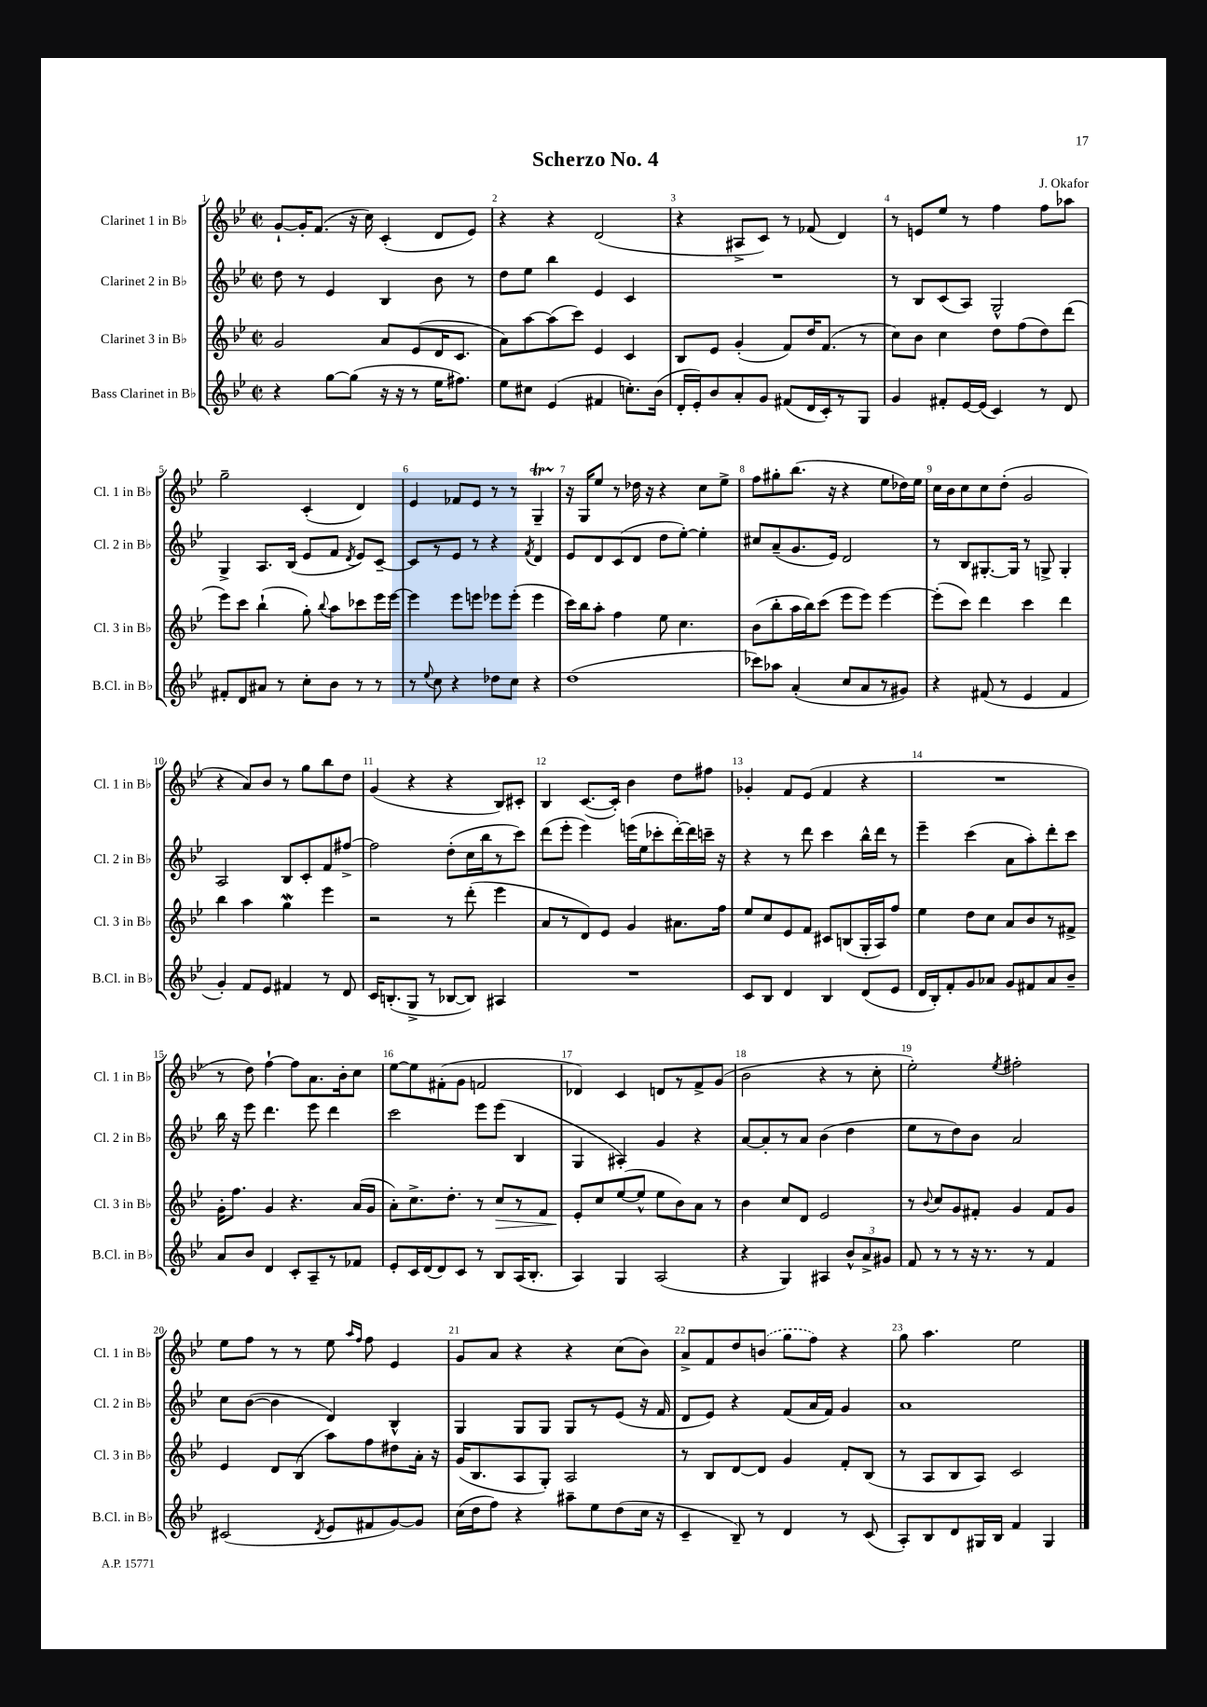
\header { title = "Scherzo No. 4" composer = "J. Okafor" }
<<
\new StaffGroup <<
\new Staff = "s0" \with { instrumentName = "Clarinet 1 in Bb" shortInstrumentName = "Cl. 1 in Bb" } {
    \clef treble \key bes \major \defaultTimeSignature \time 2/2
    \autoBeamOff g'8[~-! g'16-. f'8.]( r16 c''16) c'4-.( d'8[ ees'8]) |
    r4 r4 d'2( |
    r4 ais8[-> c'8]) r8 fes'8( d'4) |
    r8 e'8[ ees''8] r8 f''4 f''8[ aes''8] |
    g''2-- c'4-.( d'4) |
    ees'4 fes'8[ ees'8] r8 r8 g4--\startTrillSpan |
    r16\stopTrillSpan g16[ ees''8] r8 des''16 r16 r4 c''8[ ees''8]-> |
    f''8[ gis''8-. bes''8.]( r16 r4 ees''8[ des''16) ees''16] |
    c''16[ bes'16 c''8 c''8 d''8]-.( g'2 |
    r4 a'8[) bes'8] r8 g''8[ bes''8 d''8] |
    g'4( r4 r4 bes8[) cis'8]-. |
    bes4 c'8.[~( c'16]-.) bes'4 d''8[ fis''8] |
    ges'4-. f'8[ ees'8]( f'4 r4 |
    R1 |
    r8 d''8) f''4~-! f''8[ a'8. bes'16-. c''8] |
    ees''8[~ ees''8 fis'8-.( g'8] f'2 |
    des'4) c'4 d'8[ r8 f'8-> g'8]( |
    bes'2 r4 r8 c''8-. |
    ees''2-.) \acciaccatura { ees''8 } fis''2-. |
    ees''8[ f''8] r8 r8 ees''8 \grace { a''16[ f''16] } f''8 ees'4 |
    g'8[ a'8] r4 r4 c''8[( bes'8]) |
    a'8[-> f'8 d''8 \once \slurDashed b'8]( g''8[ f''8]) r4 |
    g''8 a''4. ees''2 \bar "|." |
}
\new Staff = "s1" \with { instrumentName = "Clarinet 2 in Bb" shortInstrumentName = "Cl. 2 in Bb" } {
    \clef treble \key bes \major \defaultTimeSignature \time 2/2
    \autoBeamOff d''8 r8 ees'4 bes4 bes'8 r8 |
    d''8[ ees''8] bes''4 ees'4 c'4 |
    R1 |
    r8 bes8[ c'8( a8]) g2-^ |
    g4-> a8.[ bes16]( ees'8[ f'8] \acciaccatura { d'8 } ees'8[) c'8]~-- |
    c'8[ r8 ees'8] r8 r4 \acciaccatura { f'8 } d'4 |
    ees'8[ d'8 c'8( d'8] d''8[ ees''8]~-.) ees''4-. |
    cis''8[ a'8--( g'8. ees'16]) d'2 |
    r8 bes8[ gis8.~-. gis16] r8 g8-> g4-. |
    a2 bes8[ c'8-. f'8 fis''8]~-> |
    fis''2 d''8[-.( c''16 bes''16 r8 c'''8]) |
    d'''8[( ees'''8]-. ees'''4) e'''16[( ees''16 ces'''8-. d'''16~-.) d'''16 c'''16]-- r16 |
    r4 r8 d'''8 c'''4 bes''16[-^ d'''16] r8 |
    ees'''4-- c'''4( a'8[ a''8-.) d'''8-. c'''8] |
    bes''16 r16 ees'''8 d'''4. ees'''8 d'''4 |
    c'''2 ees'''8[ ees'''8]( bes4 |
    g4 ais4-.) g'4 r4 |
    a'8[~ a'8-. r8 a'8] bes'4( d''4 |
    ees''8[ r8 d''8) bes'8] a'2 |
    c''8[ bes'8]~( bes'4 d'4) bes4-^ |
    g4 g8[ g8] g8[ r8 ees'8]( r16 f'16 |
    d'8[ ees'8]) r4 f'8[( a'16 f'16]) g'4 |
    a'1 \bar "|." |
}
\new Staff = "s2" \with { instrumentName = "Clarinet 3 in Bb" shortInstrumentName = "Cl. 3 in Bb" } {
    \clef treble \key bes \major \defaultTimeSignature \time 2/2
    \autoBeamOff g'2 a'8[ ees'8( d'16 c'8.] |
    a'8[) a''8~ a''8( c'''8]) ees'4 c'4 |
    bes8[ ees'8] g'4-.( f'8[) d''16 f'8.]( r8 |
    c''8[) bes'8] c''4 d''8[ f''8( d''8) d'''8]( |
    ees'''8[) c'''8] bes''4-!( g''8-.) \appoggiatura { bes''8 } a''8[ ces'''8 ees'''16 ees'''16]~ |
    ees'''4 ees'''8[ e'''8] ees'''8[ ees'''8]-.( ees'''4 |
    c'''16[) bes''16 a''8]-. f''4 ees''8 c''4. |
    bes'8[( bes''8-. a''16 bes''16) c'''8]( ees'''8[ ees'''8]) ees'''4~ |
    ees'''8[-.( c'''8]) d'''4 c'''4 d'''4 |
    bes''4 a''4 g''4\mordent ees'''4 |
    r2 r8 d'''8-.( ees'''4 |
    a'8[ r8 d'8) ees'8] g'4 ais'8.[ f''16] |
    ees''8[ c''8 ees'8 f'8] cis'8[ b8( g16-. a16) f''8] |
    ees''4 d''8[ c''8] a'8[ bes'8 r8 fis'8]-> |
    g'16[-. f''8.] g'4 r4. a'16[( g'16] |
    a'8[-.) c''8.-> d''8.]-. r8 c''8[\> r8 f'8] |
    ees'8[-.\! c''8 ees''8~( ees''8]-^ ees''8[ bes'8) a'8] r8 |
    bes'4 c''8[ d'8] ees'2 |
    r8 \appoggiatura { bes'8 } c''8[ g'8 fis'8]-. g'4 fis'8[ g'8] |
    ees'4 d'8[ bes8]( a''8[) f''8 dis''8 a'16]-. r16 |
    g'16[( bes8. a8 g8]-.) a2 |
    r8 bes8[ d'8~ d'8] g'4 f'8[-. bes8]( |
    r8 a8[ bes8 a8]) c'2 \bar "|." |
}
\new Staff = "s3" \with { instrumentName = "Bass Clarinet in Bb" shortInstrumentName = "B.Cl. in Bb" } {
    \clef treble \key bes \major \defaultTimeSignature \time 2/2
    \autoBeamOff r4 g''8[~ g''8]( r16 r16 r8 ees''16[ fis''8.]) |
    ees''8[ cis''8] ees'4( fis'4 c''8.[-.) bes'16]( |
    d'16[-. ees'16-.) bes'8 a'8-. g'8] fis'8[( d'16 c'16-.) r8 g8] |
    g'4 fis'8[-. ees'16~ ees'16]( c'4) r8 d'8 |
    fis'8[-. d'8 ais'8] r8 c''8[-. bes'8] r8 r8 |
    r8 \appoggiatura { ees''8 } c''8 r4 des''8[ c''8] r4 |
    d''1( |
    ces'''8[) aes''8] a'4-.( c''8[ a'8 r8 gis'8]) |
    r4 fis'8( r8 ees'4 fis'4 |
    g'4-.) f'8[ ees'8] fis'4 r8 d'8 |
    c'16[ b8.-.( g8]-> r8 bes8[~ bes8]) ais4 |
    R1 |
    c'8[ bes8] d'4 bes4 d'8[( ees'8] |
    d'16[ bes16-.) f'8-. g'8 aes'8] g'8[ fis'8 aes'8 bes'8]-- |
    a'8[ bes'8] d'4 c'8[-. a8-- r8 fes'8] |
    ees'8[-. c'16 d'16( d'8) c'8] r8 bes8[ a16( bes8.]-. |
    a4) g4 a2( |
    r4 g4) ais4 \tuplet 3/2 { bes'8[-^ a'8-> gis'8] } |
    f'8 r8 r8 r16 r8. r8 f'4 |
    cis'2( \acciaccatura { d'8 } ees'8[ fis'8 g'8~) g'8] |
    c''16[( d''16 f''8]) r4 ais''8[-- ees''8 d''8( c''16] r16 |
    c'4-- bes8--) r8 d'4 r8 c'8( |
    a8[-.) bes8 d'8 gis16 bes16] f'4 gis4 \bar "|." |
}
>>
>>
\layout { \context { \Score \override BarNumber.break-visibility = ##(#f #t #t) barNumberVisibility = #all-bar-numbers-visible } }
